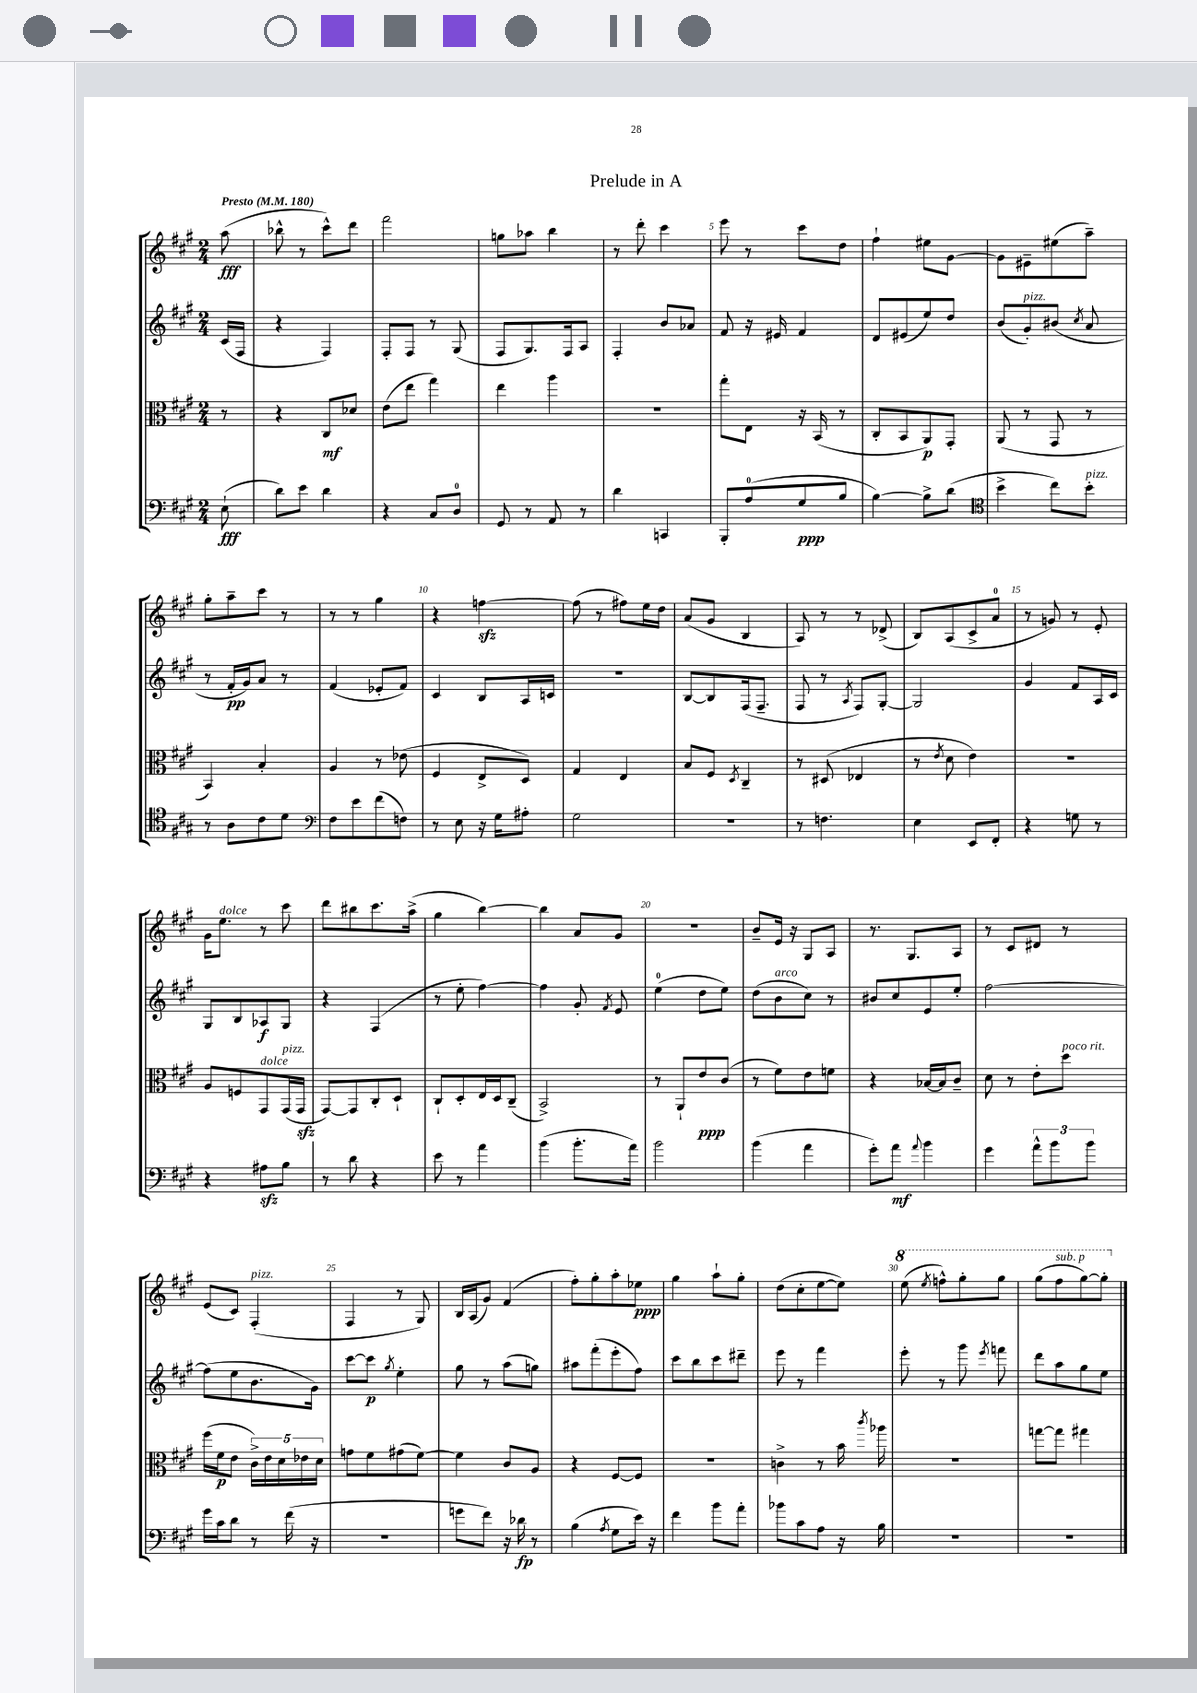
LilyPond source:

\header { title = "Prelude in A" }
<<
\new StaffGroup <<
\new Staff = "s0" {
    \clef treble \key a \major \numericTimeSignature \time 2/4 \partial 8 \tempo "Presto" 4 = 180
    \autoBeamOff a''8\fff( |
    bes''8-^ r8 cis'''8[-^) d'''8] |
    fis'''2 |
    g''8[ aes''8] b''4 |
    r8 d'''8-. cis'''4 |
    e'''8 r8 cis'''8[ d''8] |
    fis''4-! eis''8[ gis'8]~ |
    gis'8[ eis'8-- eis''8( a''8]--) |
    gis''8[-. a''8-- cis'''8] r8 |
    r8 r8 gis''4 |
    r4 f''4~\sfz |
    f''8( r8 fis''8[) e''16 d''16] |
    a'8[( gis'8] b4 |
    a8) r8 r8 des'8->( |
    b8[) a8( cis'8-> a'8]-0 |
    r8 g'8) r8 e'8-. |
    gis'16[ e''8.]^\markup { \italic "dolce" } r8 cis'''8 |
    d'''8[ bis''8 cis'''8. a''16]->( |
    gis''4 b''4~) |
    b''4 a'8[ gis'8] |
    r2 |
    b'8[-- e'16] r16 gis8[ a8] |
    r8. gis8.[ a8] |
    r8 cis'8[ dis'8] r8 |
    e'8[( cis'8]) fis4-.^\markup { \italic "pizz." }( |
    fis4 r8 gis8) |
    b16[ a16( gis'8]) fis'4( |
    fis''8[-.) gis''8-. a''8-. ees''8]\ppp |
    gis''4 a''8[-! gis''8]-. |
    d''8[( cis''8-. e''8~ e''8]) |
    \ottava #1 e'''8( \acciaccatura { e'''8 } f'''8[-^) gis'''8-. gis'''8] |
    gis'''8[( fis'''8^\markup { \italic "sub. p" } gis'''8~) gis'''8]-. \ottava #0 \bar "|." |
}
\new Staff = "s1" {
    \clef treble \key a \major \numericTimeSignature \time 2/4 \partial 8
    \autoBeamOff cis'16[( fis16] |
    r4 fis4) |
    fis8[-. fis8] r8 gis8( |
    fis8[ gis8.) fis16 a8] |
    fis4-. b'8[ aes'8] |
    fis'8 r16 eis'16 fis'4 |
    d'8[ eis'8( e''8) d''8] |
    b'8[( gis'8-.^\markup { \italic "pizz." }) bis'8]( \acciaccatura { cis''8 } a'8 |
    r8 fis'16[-.\pp gis'16) a'8] r8 |
    fis'4( ees'8[-. fis'8]) |
    cis'4 b8[ a16 c'16] |
    r2 |
    b8[~ b8 fis16( fis8.]-- |
    fis8 r8 \acciaccatura { a8 } fis8[) gis8]~-. |
    gis2 |
    gis'4 fis'8[ a16 cis'16] |
    gis8[ b8 aes8\f gis8] |
    r4 fis4( |
    r8 e''8-. fis''4~) |
    fis''4 gis'8-. \acciaccatura { fis'8 } e'8 |
    e''4-0( d''8[ e''8]) |
    d''8[( b'8^\markup { \italic "arco" } cis''8]) r8 |
    bis'8[ cis''8 e'8 e''8]-. |
    fis''2~ |
    fis''8[( e''8 b'8. gis'16]) |
    cis'''8[~ cis'''8]\p \acciaccatura { gis''8 } e''4-. |
    gis''8 r8 a''8[( g''8]) |
    ais''8[ fis'''8-.( e'''8-. fis''8]) |
    cis'''8[ b''8 cis'''8 dis'''8]-- |
    e'''8 r8 fis'''4 |
    e'''8-. r8 gis'''8 \acciaccatura { e'''8 } f'''8 |
    d'''8[ a''8 gis''8 e''8] \bar "|." |
}
\new Staff = "s2" {
    \clef alto \key a \major \numericTimeSignature \time 2/4 \partial 8
    \autoBeamOff r8 |
    r4 cis8[\mf des'8] |
    e'8[( e''8] gis''4) |
    e''4 a''4 |
    r2 |
    gis''8[-. e8] r16 b,16( r8 |
    cis8[-. b,8 a,8\p) gis,8]-. |
    a,8( r8 gis,8 r8 |
    b,4) b4-. |
    a4 r8 ees'8( |
    fis4 e8[-> d8]) |
    gis4 e4 |
    b8[ fis8] \acciaccatura { d8 } cis4-- |
    r8 dis8( ees4 |
    r8 \acciaccatura { e'8 } d'8 e'4) |
    R2 |
    a8[ f8 gis,8^\markup { \italic "dolce" } gis,16^\markup { \italic "pizz." }( gis,16]\sfz |
    gis,8[~) gis,8 cis8-. d8]-! |
    cis8[-! d8-. e16 d16 cis8]--( |
    b,2->) |
    r8 a,8[-! e'8\ppp cis'8]( |
    r8 fis'8[) e'8 f'8] |
    r4 bes16[~ bes16 cis'8]-- |
    d'8 r8 e'8[-. d''8]^\markup { \italic "poco rit." } |
    fis''16[( fis'16\p e'8] \tuplet 5/4 { cis'16[->) e'16 d'16 ees'16 d'16] } |
    g'8[ fis'8 gis'8( fis'8]~) |
    fis'4 cis'8[ a8] |
    r4 fis8[~ fis8] |
    R2 |
    c'4-> r8 b'16 \acciaccatura { cis'''8 } aes''16 |
    R2 |
    g''8[~ g''8] gis''4 \bar "|." |
}
\new Staff = "s3" {
    \clef bass \key a \major \numericTimeSignature \time 2/4 \partial 8
    \autoBeamOff e8-!\fff( |
    d'8[) e'8] d'4 |
    r4 cis8[ d8]-0 |
    gis,8 r8 a,8 r8 |
    d'4 c,4 |
    b,,8[-. a8-0( gis8\ppp b8] |
    b4~) b8[-> d'8]( |
    \clef tenor b'4-> cis''8[) b'8]-.^\markup { \italic "pizz." } |
    r8 a8[ cis'8 d'8] |
    \clef bass fis8[ e'8 fis'8( f8]) |
    r8 e8 r16 gis16[ ais8]-. |
    gis2 |
    R2 |
    r8 f4. |
    e4 e,8[ fis,8]-. |
    r4 g8 r8 |
    r4 ais8[\sfz b8] |
    r8 d'8 r4 |
    e'8 r8 a'4 |
    b'4( b'8.[-. a'16]) |
    b'2 |
    b'4( a'4 |
    gis'8[-.) a'8]\mf \appoggiatura { a'8 } b'4 |
    gis'4 \tuplet 3/2 { a'8[-^ b'8 b'8] } |
    gis'16[ cis'16 d'8] r8 fis'16( r16 |
    R2 |
    g'8[ fis'8]) r16 des'16\fp r8 |
    b4( \acciaccatura { a8 } gis8[ e'16]) r16 |
    fis'4 b'8[ a'8]-. |
    bes'8[ cis'8 a8] r16 b16 |
    R2 |
    R2 \bar "|." |
}
>>
>>
\layout { \context { \Score \override BarNumber.break-visibility = ##(#f #t #t) barNumberVisibility = #(every-nth-bar-number-visible 5) } }
